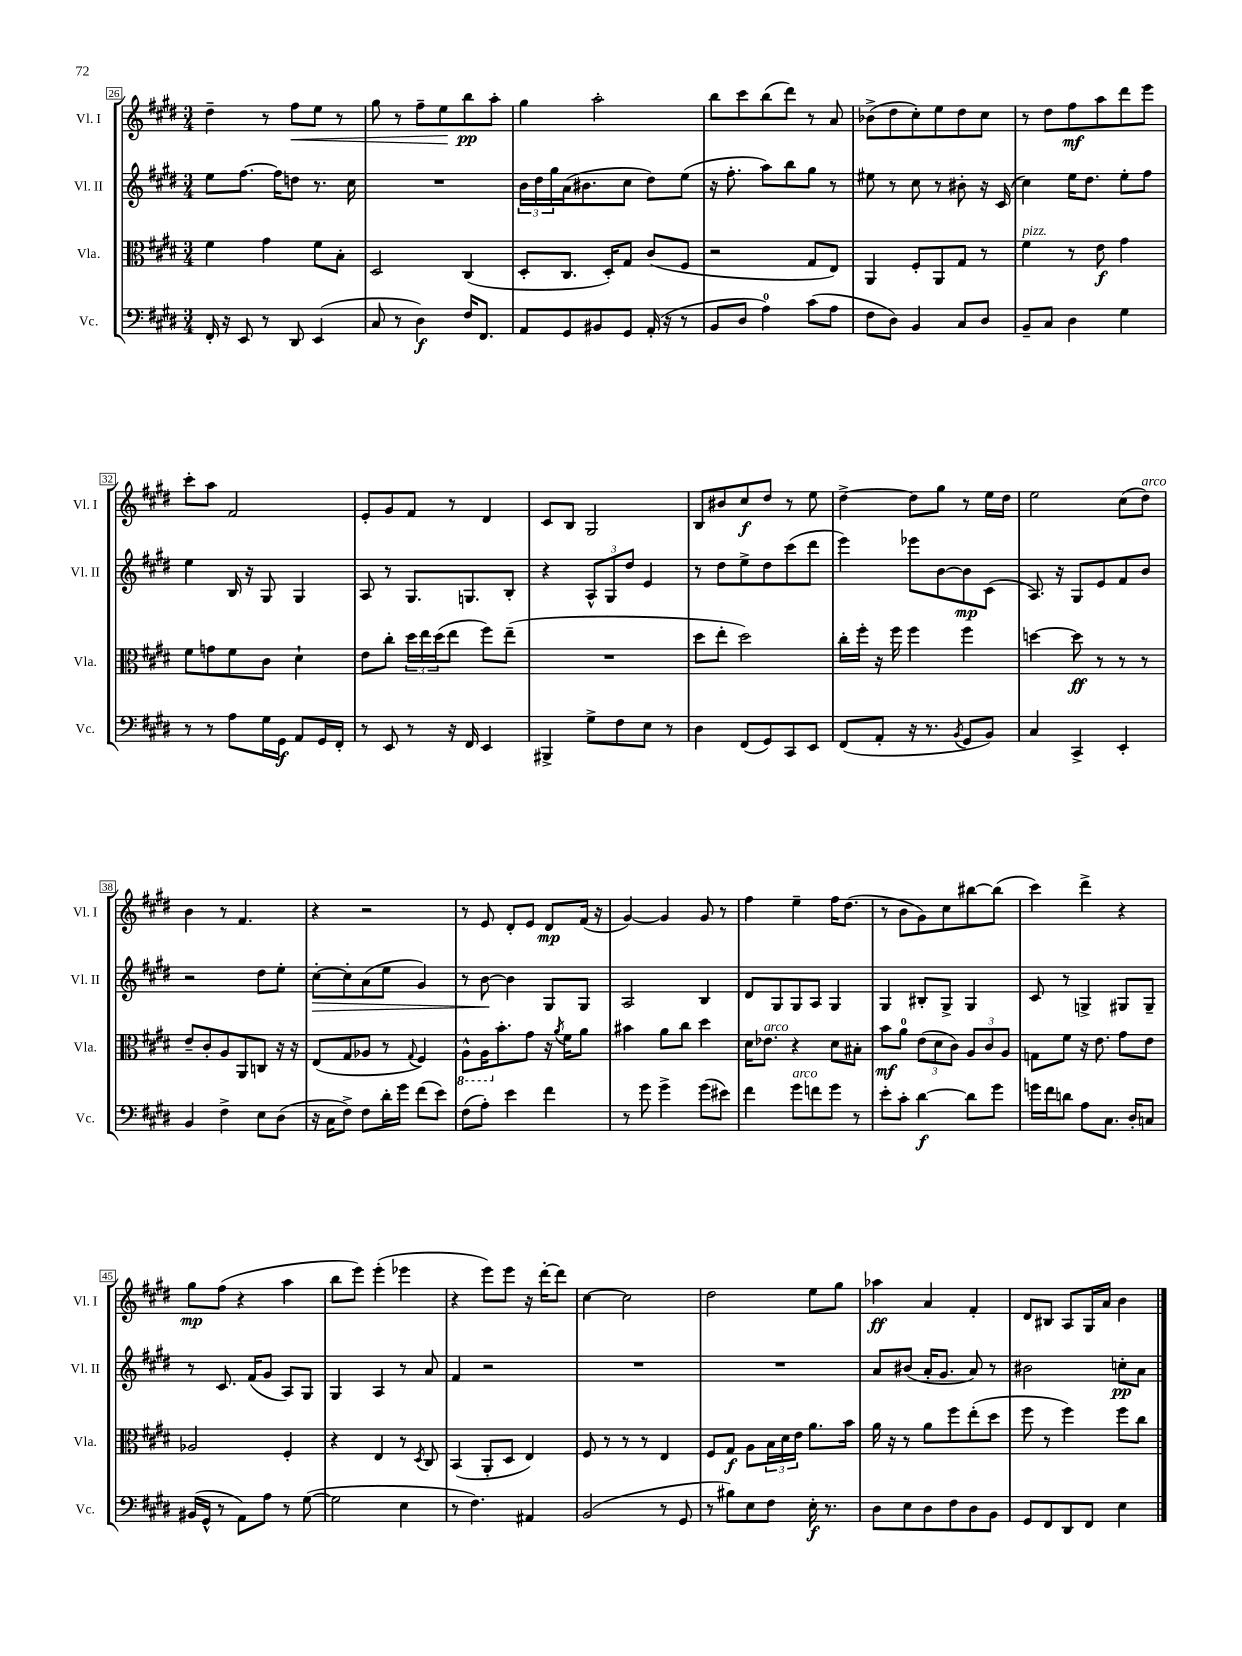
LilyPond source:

<<
\new StaffGroup <<
\new Staff = "s0" \with { instrumentName = "Vl. I" shortInstrumentName = "Vl. I" } {
    \clef treble \key e \major \numericTimeSignature \time 3/4
    dis''4-- r8 fis''8\< e''8 r8 |
    gis''8 r8 fis''8-- e''8\! b''8\pp a''8-. |
    gis''4 a''2-. |
    b''8 cis'''8 b''8( dis'''8) r8 a'8 |
    bes'8->( dis''8 cis''8-.) e''8 dis''8 cis''8 |
    r8 dis''8 fis''8\mf a''8 dis'''8 e'''8 |
    cis'''8-. a''8 fis'2 |
    e'8-. gis'8 fis'8 r8 dis'4 |
    cis'8 b8 gis2 |
    b8 bis'8 cis''8\f dis''8 r8 e''8 |
    dis''4~-> dis''8 gis''8 r8 e''16 dis''16 |
    e''2 cis''8( dis''8^\markup { \italic "arco" }) |
    b'4 r8 fis'4. |
    r4 r2 |
    r8 e'8 dis'8-. e'8 dis'8\mp fis'16( r16 |
    gis'4~) gis'4 gis'8 r8 |
    fis''4 e''4-- fis''16 dis''8.( |
    r8 b'8 gis'8) cis''8 bis''8~ bis''8( |
    cis'''4) dis'''4-> r4 |
    gis''8\mp fis''8( r4 a''4 |
    b''8 e'''8) e'''4-.( ees'''4 |
    r4 e'''8) e'''8 r16 dis'''16~-. dis'''8 |
    cis''4~ cis''2 |
    dis''2 e''8 gis''8 |
    aes''4\ff a'4 fis'4-. |
    dis'8 bis8 a8 gis16 a'16 b'4 \bar "|." |
}
\new Staff = "s1" \with { instrumentName = "Vl. II" shortInstrumentName = "Vl. II" } {
    \clef treble \key e \major \numericTimeSignature \time 3/4
    e''8 fis''8.~ fis''16 d''8 r8. cis''16 |
    R2. |
    \tuplet 3/2 { b'16 dis''16 gis''16 } a'16( bis'8. cis''8 dis''8) e''8( |
    r16 fis''8.-. a''8) b''8 gis''8 r8 |
    eis''8 r8 cis''8 r8 bis'8-. r16 cis'16( |
    cis''4) e''16 dis''8. e''8-. fis''8 |
    e''4 b16 r16 gis8 gis4 |
    a8 r8 gis8. g8. b8-. |
    r4 \tuplet 3/2 { a8-^ gis8 dis''8 } e'4 |
    r8 dis''8 e''8-> dis''8 cis'''8( dis'''8 |
    e'''4) ees'''8 b'8~ b'8\mp cis'8( |
    a8.) r16 gis8 e'8 fis'8 b'8 |
    r2 dis''8 e''8-. |
    cis''8~-.\> cis''8-. a'8( e''8 gis'4) |
    r8 b'8~\! b'4 gis8 gis8 |
    a2 b4 |
    dis'8 gis8 gis8 a8 gis4 |
    gis4 bis8-. gis8-> gis4 |
    cis'8 r8 g4-> gis8 gis8-- |
    r8 cis'8. fis'16( gis'8 a8) gis8 |
    gis4 a4 r8 a'8 |
    fis'4 r2 |
    R2. |
    R2. |
    a'8 bis'8( a'16-. gis'8. a'8) r8 |
    bis'2 c''8-.\pp a'8 \bar "|." |
}
\new Staff = "s2" \with { instrumentName = "Vla." shortInstrumentName = "Vla." } {
    \clef alto \key e \major \numericTimeSignature \time 3/4
    fis'4 gis'4 fis'8 b8-. |
    dis2 cis4( |
    dis8-. cis8. dis16-.) gis8 cis'8( fis8 |
    r2 gis8 e8) |
    a,4 fis8-. a,8 gis8 r8 |
    fis'4^\markup { \italic "pizz." } r8 e'8\f gis'4 |
    fis'8 g'8 fis'8 cis'8 dis'4-! |
    e'8 cis''8-. \tuplet 3/2 { dis''16 e''16 dis''16( } e''8 fis''8) e''8--( |
    R2. |
    dis''8 e''8-. dis''2) |
    cis''16-. fis''16-. r16 fis''16 fis''4 fis''4 |
    d''4~ d''8\ff r8 r8 r8 |
    e'8-- cis'8-. a8 a,8 c8 r16 r16 |
    e8( gis8 aes8 r8 \appoggiatura { gis8 } fis4) |
    \ottava #-1 a,8-^ a,16 \ottava #0 b'8.-. gis'8 r16 \acciaccatura { a'8 } fis'16 a'8 |
    bis'4 a'8 cis''8 dis''4 |
    dis'16 ees'8.^\markup { \italic "arco" } r4 dis'8 bis8-. |
    b'8\mf a'8-0 \tuplet 3/2 { e'8( dis'8 cis'8) } \tuplet 3/2 { a8 cis'8 a8 } |
    g8 fis'8 r16 e'8. gis'8 e'8 |
    aes2 fis4-. |
    r4 e4 r8 \acciaccatura { dis8 } cis8 |
    b,4( a,8-. dis8 e4) |
    fis8 r8 r8 r8 e4 |
    fis8 gis8\f a8 \tuplet 3/2 { b16 dis'16 e'16 } a'8. b'16 |
    a'16 r16 r8 a'8 fis''8 e''8-.( dis''8 |
    fis''8 r8 fis''4) fis''8 cis''8 \bar "|." |
}
\new Staff = "s3" \with { instrumentName = "Vc." shortInstrumentName = "Vc." } {
    \clef bass \key e \major \numericTimeSignature \time 3/4
    fis,16-. r16 e,8 r8 dis,8 e,4( |
    cis8 r8 dis4\f) fis16 fis,8. |
    a,8 gis,8 bis,8 gis,8 a,16-.( r16 r8 |
    b,8 dis8 a4-0) cis'8( a8 |
    fis8 dis8) b,4 cis8 dis8 |
    b,8-- cis8 dis4 gis4 |
    r8 r8 a8 gis16 gis,16\f a,8 gis,16 fis,16-. |
    r8 e,8 r8 r16 fis,16 e,4 |
    bis,,4-> gis8-> fis8 e8 r8 |
    dis4 fis,8( gis,8) cis,8 e,8 |
    fis,8( a,8-. r16 r8. \acciaccatura { b,8 } gis,8 b,8) |
    cis4 cis,4-> e,4-. |
    b,4 fis4-> e8 dis8( |
    r16 cis16 fis8->) fis8 dis'16-. gis'16 fis'8( e'8) |
    fis8( a8-.) e'4 fis'4 |
    r8 gis'8 gis'4-> gis'8( eis'8) |
    fis'4 gis'8^\markup { \italic "arco" } f'8 gis'8 r8 |
    e'8-. cis'8-. dis'4~\f dis'8 gis'8 |
    g'16 fis'16 d'8 a8 cis8. dis16-. c8 |
    bis,16( gis,16-^ r8 a,8) a8 r8 gis8~( |
    gis2 e4 |
    r8 fis4.) ais,4 |
    b,2( r8 gis,8 |
    r8 bis8) e8 fis8 e16-.\f r8. |
    dis8 e8 dis8 fis8 dis8 b,8 |
    gis,8 fis,8 dis,8 fis,8 e4 \bar "|." |
}
>>
>>
\layout { \context { \Score currentBarNumber = #26 \override BarNumber.stencil = #(make-stencil-boxer 0.1 0.3 ly:text-interface::print) } }
